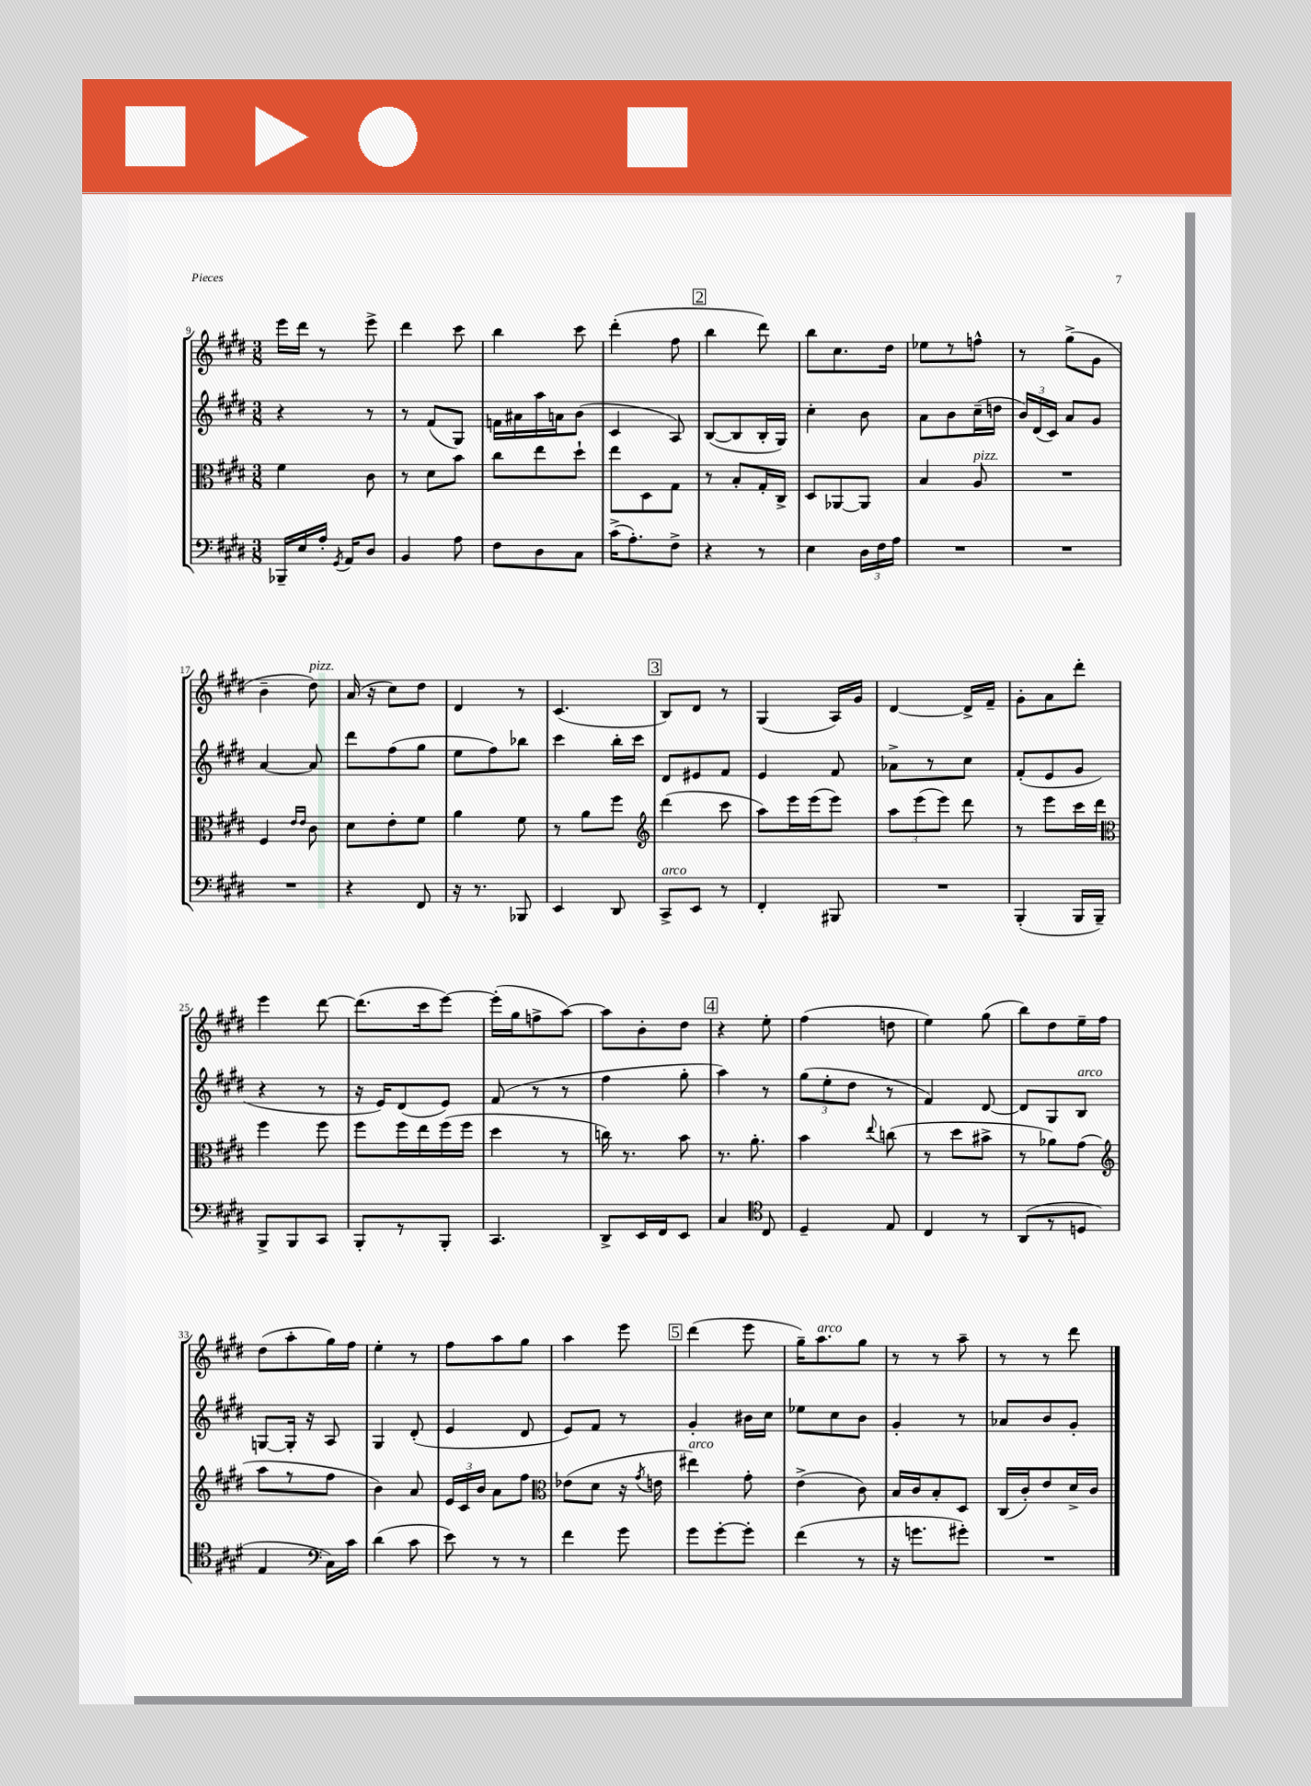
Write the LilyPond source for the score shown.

<<
\new StaffGroup <<
\new Staff = "s0" {
    \clef treble \key e \major \numericTimeSignature \time 3/8
    \autoBeamOff e'''16[ dis'''16] r8 e'''8-> |
    dis'''4 cis'''8 |
    b''4 cis'''8 |
    dis'''4-.( fis''8 |
    \mark \markup { \box "2" } b''4 dis'''8) |
    b''8[ cis''8. dis''16] |
    ees''8[ r8 f''8]-^ |
    r8 gis''8[->( gis'8] |
    b'4-- dis''8^\markup { \italic "pizz." }) |
    a'16( r16 cis''8[) dis''8] |
    dis'4 r8 |
    cis'4.( |
    \mark \markup { \box "3" } b8[) dis'8] r8 |
    gis4( a16[) gis'16] |
    dis'4~ dis'16[-> fis'16]-- |
    gis'8[-. a'8 dis'''8]-. |
    e'''4 dis'''8~ |
    dis'''8.[( cis'''16 e'''8]~) |
    e'''16[-.( gis''16 f''8-> a''8]~) |
    a''8[ b'8-. dis''8] |
    \mark \markup { \box "4" } r4 e''8-. |
    fis''4( d''8 |
    e''4) gis''8( |
    b''8[) dis''8 e''16-- fis''16] |
    dis''8[( a''8-. gis''16) fis''16] |
    e''4-. r8 |
    fis''8[ a''8 gis''8] |
    a''4 e'''8 |
    \mark \markup { \box "5" } dis'''4( e'''8 |
    gis''16[--) a''8.^\markup { \italic "arco" } gis''8] |
    r8 r8 a''8-- |
    r8 r8 dis'''8 \bar "|." |
}
\new Staff = "s1" {
    \clef treble \key e \major \numericTimeSignature \time 3/8
    \autoBeamOff r4 r8 |
    r8 fis'8[( gis8]) |
    f'16[ ais'16 a''16 a'16 b'8]( |
    cis'4 a8) |
    \mark \markup { \box "2" } b8[~( b8 b16-. gis16]) |
    cis''4-. b'8 |
    a'8[ b'8 cis''16--( d''16] |
    \tuplet 3/2 { b'16[) dis'16( cis'16]) } a'8[ gis'8] |
    a'4~ a'8 |
    dis'''8[ fis''8( gis''8] |
    e''8[ fis''8) bes''8] |
    cis'''4 b''16[-. cis'''16] |
    \mark \markup { \box "3" } dis'8[ eis'8 fis'8] |
    e'4 fis'8 |
    aes'8[-> r8 cis''8] |
    fis'8[-.( e'8 gis'8] |
    r4 r8 |
    r16 e'16[) dis'8( e'8]) |
    fis'8( r8 r8 |
    fis''4 gis''8-. |
    \mark \markup { \box "4" } a''4) r8 |
    \tuplet 3/2 { gis''8[( e''8-. dis''8] } r8 |
    fis'4) dis'8~ |
    dis'8[ gis8 b8]^\markup { \italic "arco" } |
    g8[~ g16]-. r16 a8 |
    gis4 dis'8-.( |
    e'4 dis'8 |
    e'8[) fis'8] r8 |
    \mark \markup { \box "5" } gis'4-. bis'16[ cis''16] |
    ees''8[ cis''8 b'8] |
    gis'4-. r8 |
    aes'8[ b'8 gis'8]-. \bar "|." |
}
\new Staff = "s2" {
    \clef alto \key e \major \numericTimeSignature \time 3/8
    \autoBeamOff fis'4 cis'8 |
    r8 dis'8[ b'8] |
    cis''8[ e''8 dis''8]-! |
    e''8[ dis8 gis8] |
    \mark \markup { \box "2" } r8 b8[-. gis16-. cis16]-> |
    dis8[ aes,8~ aes,8] |
    b4 a8^\markup { \italic "pizz." } |
    R4. |
    fis4 \grace { e'16[ e'16] } cis'8 |
    dis'8[ e'8-. fis'8] |
    a'4 fis'8 |
    r8 a'8[ fis''8] |
    \mark \markup { \box "3" } \clef treble dis'''4( cis'''8 |
    a''8[) e'''16 e'''16( e'''8]) |
    \tuplet 3/2 { a''8[ e'''8( e'''8]) } dis'''8 |
    r8 e'''8[ cis'''16 dis'''16] |
    \clef alto fis''4 fis''8 |
    fis''8[ fis''16 e''16 fis''16( fis''16] |
    dis''4 r8 |
    c''16) r8. b'8 |
    \mark \markup { \box "4" } r8. a'8.-. |
    b'4 \appoggiatura { e''8 } c''8( |
    r8 dis''8[ bis'8]-> |
    r8 aes'8[) gis'8]( |
    \clef treble a''8[ r8 fis''8] |
    b'4) a'8 |
    \tuplet 3/2 { e'16[ cis'16 b'16] } a'8[ fis''8] |
    \clef alto ees'8[( dis'8] r16 \acciaccatura { gis'8 } e'16 |
    \mark \markup { \box "5" } eis''4^\markup { \italic "arco" }) gis'8-. |
    e'4->( cis'8) |
    b16[ cis'16 b8-. dis8] |
    cis16[( cis'16-.) e'8 dis'16-> cis'16] \bar "|." |
}
\new Staff = "s3" {
    \clef bass \key e \major \numericTimeSignature \time 3/8
    \autoBeamOff bes,,16[-- e16 a16]-. \acciaccatura { gis,8 } a,16[ dis8] |
    b,4 a8 |
    fis8[ dis8 cis8] |
    cis'16[->( a8.-.) fis8]-> |
    \mark \markup { \box "2" } r4 r8 |
    e4 \tuplet 3/2 { dis16[ fis16 a16] } |
    R4. |
    R4. |
    R4. |
    r4 fis,8 |
    r16 r8. bes,,8 |
    e,4 dis,8 |
    \mark \markup { \box "3" } cis,8[->^\markup { \italic "arco" } e,8] r8 |
    fis,4-. bis,,8 |
    R4. |
    b,,4-.( b,,16[ b,,16]--) |
    b,,8[-> b,,8 cis,8] |
    b,,8[-. r8 b,,8]-. |
    cis,4. |
    dis,8[-> e,16 fis,16 e,8] |
    \mark \markup { \box "4" } cis4 \clef tenor cis8 |
    dis4-- e8 |
    cis4 r8 |
    a,8[( r8 d8] |
    e4 \clef bass cis16[) cis'16] |
    dis'4( cis'8 |
    e'8) r8 r8 |
    fis'4 gis'8 |
    \mark \markup { \box "5" } gis'8[ gis'8~-. gis'8]-. |
    fis'4( r8 |
    r16 g'8.[ gis'8]-.) |
    R4. \bar "|." |
}
>>
>>
\layout { \context { \Score currentBarNumber = #9 } }
